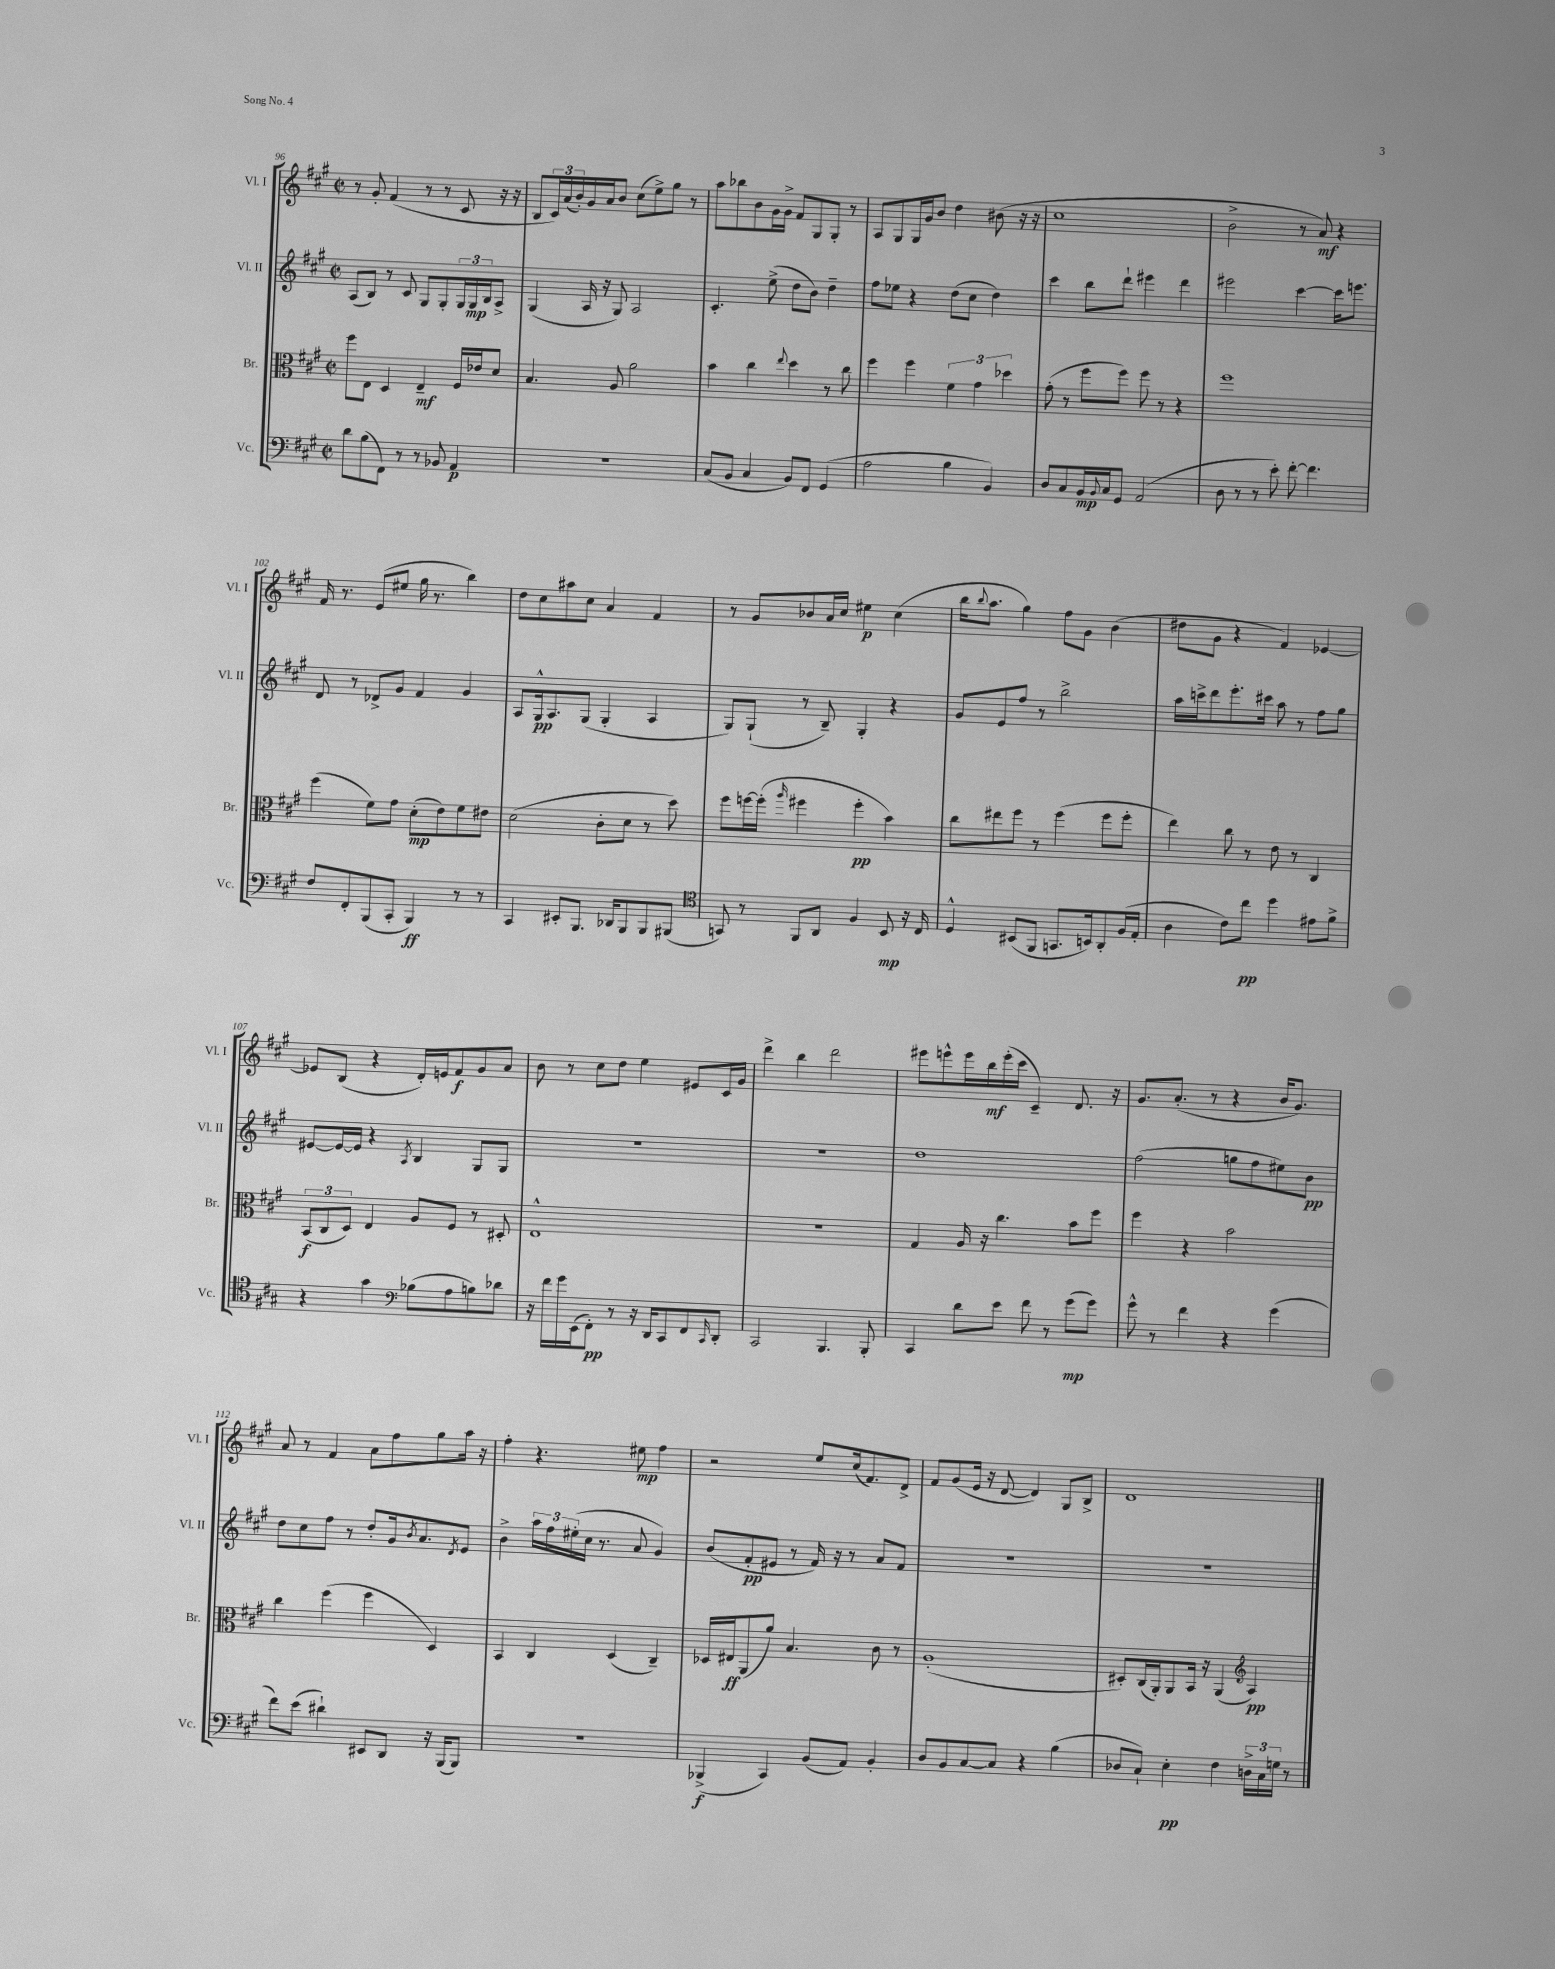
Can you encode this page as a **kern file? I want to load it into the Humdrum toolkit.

**kern	**dynam	**kern	**dynam	**kern	**dynam	**kern	**dynam
*part4	*part4	*part3	*part3	*part2	*part2	*part1	*part1
*staff4	*staff4	*staff3	*staff3	*staff2	*staff2	*staff1	*staff1
*I"Vc.	*	*I"Br.	*	*I"Vl. II	*	*I"Vl. I	*
*I'Vc.	*	*I'Br.	*	*I'Vl. II	*	*I'Vl. I	*
*clefF4	*	*clefC3	*	*clefG2	*	*clefG2	*
*k[f#c#g#]	*	*k[f#c#g#]	*	*k[f#c#g#]	*	*k[f#c#g#]	*
*M2/2	*	*M2/2	*	*M2/2	*	*M2/2	*
*met(c|)	*	*met(c|)	*	*met(c|)	*	*met(c|)	*
=96	=96	=96	=96	=96	=96	=96	=96
8d\L	.	8ff#\L	.	(8A/L	.	8r	.
(8B\	.	8E\J	.	8B/J)	.	8g#'/	.
8FF#\J)	.	4D/	.	8r	.	(4f#/	.
8r	.	.	.	8c#/	.	.	.
8r	.	4E~/	mf	8G#/L	.	8r	.
8BB-X/	.	.	.	8G#'/	.	8r	.
4AA/	p	16F#/LL	.	24G#/L	.	8c#/	.
.	.	.	.	24G#/	mp	.	.
.	.	16e-X/J	.	.	.	.	.
.	.	.	.	24B/J	.	.	.
.	.	8d/J	.	8A^/J	.	16r	.
.	.	.	.	.	.	16r	.
=97	=97	=97	=97	=97	=97	=97	=97
1r	.	4.B/	.	(4G#/	.	8B/L	.
.	.	.	.	.	.	24c#/L)	.
.	.	.	.	.	.	(24a/	.
.	.	.	.	.	.	24b'/)	.
.	.	.	.	16A/	.	16g#/	.
.	.	.	.	16r	.	16a/J	.
.	.	8A/	.	8G#/)	.	8b/J	.
.	.	2a\	.	2A/	.	(8cc#\L	.
.	.	.	.	.	.	8ee^\)	.
.	.	.	.	.	.	8gg#\J	.
.	.	.	.	.	.	8r	.
=98	=98	=98	=98	=98	=98	=98	=98
(8C#/L	.	4b\	.	4.c#'/	.	8aa\L	.
8BB/J	.	.	.	.	.	8bb-X\	.
4C#/	.	4cc#\	.	.	.	8b\	.
.	.	.	.	(8ee^\	.	16g#\L	.
.	.	.	.	.	.	16g#^\JJ	.
.	.	8qqee/	.	.	.	.	.
8BB/L)	.	4dd\	.	8dd\L	.	8f#/L	.
8FF#/J	.	.	.	8b\J)	.	8G#/	.
(4GG#/	.	8r	.	4dd~\	.	8G#'/J	.
.	.	8cc#\	.	.	.	8r	.
=99	=99	=99	=99	=99	=99	=99	=99
2A\	.	4ff#\	.	8ff#\L	.	8A/L	.
.	.	.	.	8ee-X\J	.	8G#/	.
.	.	4ff#\	.	4r	.	16G#/L	.
.	.	.	.	.	.	16g#/J	.
.	.	.	.	.	.	8b/J	.
4B\	.	6f#\	.	(8dd\L	.	4dd\	.
.	.	.	.	8cc#\J	.	.	.
.	.	6g#\	.	.	.	.	.
4BB/)	.	.	.	4dd\)	.	(8b#X\	.
.	.	6dd-X\	.	.	.	.	.
.	.	.	.	.	.	16r	.
.	.	.	.	.	.	16r	.
=100	=100	=100	=100	=100	=100	=100	=100
8D/L	.	(8g#'\	.	4ccc#\	.	1cc#	.
8C#/	.	8r	.	.	.	.	.
16BB/L	mp	8ff#\L	.	8bb\L	.	.	.
8qqBB/	.	.	.	.	.	.	.
16C#/J	.	.	.	.	.	.	.
8GG#/J	.	8ff#\J)	.	8ddd`\J	.	.	.
(2AA/	.	8ff#\	.	4eee#X\	.	.	.
.	.	8r	.	.	.	.	.
.	.	4r	.	4ddd\	.	.	.
=101	=101	=101	=101	=101	=101	=101	=101
8D\	.	1ff#	.	2eee#X\	.	2b^\	.
8r	.	.	.	.	.	.	.
8r	.	.	.	.	.	.	.
8e'\)	.	.	.	.	.	.	.
[8f#'\	.	.	.	[4ccc#\	.	8r	.
4.f#\]	.	.	.	.	.	8a/)	mf
.	.	.	.	16ccc#\KL]	.	4r	.
.	.	.	.	8.eeen\J	.	.	.
!!LO:LB:g=z
=102	=102	=102	=102	=102	=102	=102	=102
8F#/L	.	(4ff#\	.	8d/	.	16f#/	.
.	.	.	.	.	.	8.r	.
8FF#'/	.	.	.	8r	.	.	.
(8BBB/	.	8f#\L)	.	8d-X^/L	.	(8e/L	.
8CC#'/J	.	8g#\J	.	8g#/J	.	8ee#X/J	.
4BBB/)	ff	(8d'\L	mp	4f#/	.	16gg#\	.
.	.	.	.	.	.	8.r	.
.	.	8e\)	.	.	.	.	.
8r	.	8f#\	.	4g#/	.	4bb\)	.
8r	.	8e#X\J	.	.	.	.	.
=103	=103	=103	=103	=103	=103	=103	=103
4CC#/	.	(2d\	.	8A/L	.	8dd\L	.
.	.	.	.	16G#^^/k	pp	8cc#\	.
.	.	.	.	8.A/	.	.	.
8EE#X'/L	.	.	.	.	.	8aa#X\	.
8.BBB/J	.	.	.	(8G#/J	.	8cc#\J	.
.	.	8c#'\L	.	4G#'/	.	4a/	.
16DD-X/KL	.	.	.	.	.	.	.
8BBB/	.	8d\J	.	.	.	.	.
8BBB/	.	8r	.	4A/	.	4f#/	.
(8BBB#X/J	.	8dd\)	.	.	.	.	.
=104	=104	=104	=104	=104	=104	=104	=104
*clefC4	*	*	*	*	*	*	*
8GGn/)	.	8ff#\L	.	8G#/L)	.	8r	.
8r	.	[16ffn\L	.	(8G#`/J	.	8g#/L	.
.	.	(16ff'\JJ]	.	.	.	.	.
.	.	16qqaa/	.	.	.	.	.
8FF#/L	.	4ff#X\	.	8r	.	8b-X/	.
8AA/J	.	.	.	8B~/)	.	16a/L	.
.	.	.	.	.	.	16cc#/JJ	.
4F#/	.	4ff#'\	pp	4G#'/	.	4ee#X\	p
8BB/	mp	4b\)	.	4r	.	(4cc#\	.
16r	.	.	.	.	.	.	.
16C#/	.	.	.	.	.	.	.
=105	=105	=105	=105	=105	=105	=105	=105
4D^^/	.	8cc#\L	.	8g#/L	.	16bb\KL	.
.	.	.	.	.	.	8qqbb/	.
.	.	.	.	.	.	8.aa\J	.
.	.	8ee#X\	.	8e/	.	.	.
(8BB#X/L	.	8ff#\J	.	8ff#/J	.	4gg#\)	.
8FF#/J	.	8r	.	8r	.	.	.
8.GGn/L	.	(4ff#\	.	2bb^\	.	8ff#\L	.
.	.	.	.	.	.	8g#\J	.
16BBn/k)	.	.	.	.	.	.	.
8AA'/	.	8ff#\L	.	.	.	(4b\	.
(16F#/L	.	8ff#'\J	.	.	.	.	.
16E'/JJ	.	.	.	.	.	.	.
=106	=106	=106	=106	=106	=106	=106	=106
4A\	.	4ee\)	.	16aa\LL	.	8dd#X\L	.
.	.	.	.	16cccn^\J	.	.	.
.	.	.	.	8ddd\	.	8g#\J	.
8c#\L)	.	8cc#\	.	8.eee'\	.	4r	.
8cc#\J	pp	8r	.	.	.	.	.
.	.	.	.	16ccc#X\Jk	.	.	.
4dd\	.	8e\	.	8aa\	.	4f#/)	.
.	.	8r	.	8r	.	.	.
8e#X\L	.	4C#/	.	8ff#\L	.	[4e-X/	.
8f#^\J	.	.	.	8gg#\J	.	.	.
!!LO:LB:g=z
=107	=107	=107	=107	=107	=107	=107	=107
4r	.	(12BB/L	f	[8e#X/L	.	8e-X/L]	.
.	.	12C#/	.	.	.	.	.
.	.	.	.	16e#/L_	.	(8B/J	.
.	.	12D/J)	.	.	.	.	.
.	.	.	.	16e#/JJ]	.	.	.
4g#\	.	4E/	.	4r	.	4r	.
*clefF4	*	*	*	*	*	*	*
.	.	.	.	8qA/	.	.	.
(8B-X\L	.	8A/L	.	4B/	.	16d'/LL)	.
.	.	.	.	.	.	16en/J	.
8A\	.	8F#/J	.	.	.	8f#/	f
8Bn\)	.	8r	.	8G#/L	.	8g#/	.
8d-X\J	.	8D#X'/	.	8G#/J	.	8a/J	.
=108	=108	=108	=108	=108	=108	=108	=108
16r	.	1E^^	.	1r	.	8b\	.
16f#\LL	.	.	.	.	.	.	.
16g#\	.	.	.	.	.	8r	.
(16EE\J	.	.	.	.	.	.	.
8FF#'\J)	pp	.	.	.	.	8cc#\L	.
8r	.	.	.	.	.	8dd\J	.
16r	.	.	.	.	.	4ee\	.
16DD/KL	.	.	.	.	.	.	.
8CC#/	.	.	.	.	.	.	.
8FF#/	.	.	.	.	.	8e#X/L	.
16qqCC#/	.	.	.	.	.	.	.
8DD'/J	.	.	.	.	.	16c#/L	.
.	.	.	.	.	.	16g#/JJ	.
=109	=109	=109	=109	=109	=109	=109	=109
2CC#/	.	1r	.	1r	.	4ddd^\	.
.	.	.	.	.	.	4bb\	.
4.BBB/	.	.	.	.	.	2ddd\	.
8BBB'/	.	.	.	.	.	.	.
=110	=110	=110	=110	=110	=110	=110	=110
4CC#/	.	4G#/	.	1dd	.	8eee#X\L	.
.	.	.	.	.	.	8eeen^^\	.
8d\L	.	16A/	.	.	.	16eee\L	.
.	.	16r	.	.	.	16bb\	mf
8e\J	.	4.cc#\	.	.	.	(16eee'\	.
.	.	.	.	.	.	16ccc#\JJ	.
8f#\	.	.	.	.	.	4c#~/)	.
8r	.	.	.	.	.	.	.
(8g#\L	mp	8b\L	.	.	.	8.d/	.
8g#\J)	.	8ff#\J	.	.	.	.	.
.	.	.	.	.	.	16r	.
=111	=111	=111	=111	=111	=111	=111	=111
8g#^^\	.	4ff#\	.	(2ff#\	.	8.g#/L	.
8r	.	.	.	.	.	.	.
.	.	.	.	.	.	(8.a'/J	.
4f#\	.	4r	.	.	.	.	.
.	.	.	.	.	.	8r	.
4r	.	2b\	.	8ggn\L	.	4r	.
.	.	.	.	8ff#\	.	.	.
(4g#\	.	.	.	8ee#X\)	.	16b/KL	.
.	.	.	.	.	.	8.g#/J)	.
.	.	.	.	8b\J	pp	.	.
!!LO:LB:g=z
=112	=112	=112	=112	=112	=112	=112	=112
8f#\L)	.	4cc#\	.	8dd\L	.	8a/	.
(8e\J	.	.	.	8cc#\	.	8r	.
4d#X`\)	.	(4ff#\	.	8ff#\J	.	4f#/	.
.	.	.	.	8r	.	.	.
8EE#X/L	.	4ff#\	.	8dd'/L	.	8a\L	.
8DD/J	.	.	.	16g#/k	.	8ff#\	.
.	.	.	.	8qb/	.	.	.
.	.	.	.	8.a/	.	.	.
16r	.	4D/)	.	.	.	8gg#\	.
(16BBB/KL	.	.	.	.	.	.	.
.	.	.	.	8qd/	.	.	.
8BBB/J)	.	.	.	8e/J	.	16aa\Jk	.
.	.	.	.	.	.	16r	.
=113	=113	=113	=113	=113	=113	=113	=113
1r	.	4BB/	.	4b^\	.	4ff#'\	.
.	.	4C#/	.	24aa\LL	.	4.r	.
.	.	.	.	24ff#\	.	.	.
.	.	.	.	(24ee#X'\	.	.	.
.	.	.	.	16cc#\JJ	.	.	.
.	.	.	.	8.r	.	.	.
.	.	(4D/	.	.	.	.	.
.	.	.	.	8a/	.	8ee#X\	mp
.	.	4C#~/)	.	4g#/)	.	4ff#\	.
=114	=114	=114	=114	=114	=114	=114	=114
(4BBB-X^/	f	16D-X/LL	.	(8b/L	.	2r	.
.	.	16E#X/J	ff	.	.	.	.
.	.	(8AA/	.	8f#'/	pp	.	.
4CC#/)	.	8a/J)	.	8e#X/J	.	.	.
.	.	4.B/	.	8r	.	.	.
(8BB/L	.	.	.	16f#/)	.	8ee/L	.
.	.	.	.	16r	.	.	.
8AA/J)	.	.	.	8r	.	(16cc#/k	.
.	.	.	.	.	.	8.f#/)	.
4BB'/	.	8c#\	.	8a/L	.	.	.
.	.	8r	.	8f#/J	.	8d^/J	.
=115	=115	=115	=115	=115	=115	=115	=115
8D/L	.	(1A'	.	1r	.	8f#/L	.
8BB/	.	.	.	.	.	(8g#/	.
[8C#/	.	.	.	.	.	16e/Jk	.
.	.	.	.	.	.	16r	.
8C#/J]	.	.	.	.	.	[8d/	.
4r	.	.	.	.	.	4d/])	.
(4B\	.	.	.	.	.	8G#/L	.
.	.	.	.	.	.	8B^/J	.
=116	=116	=116	=116	=116	=116	=116	=116
8D-X/L	.	8D#X'/L)	.	1r	.	1d	.
8C#`/J)	.	(16C#/L	.	.	.	.	.
.	.	16AA'/J)	.	.	.	.	.
4E'\	pp	8AA/	.	.	.	.	.
.	.	16BB/Jk	.	.	.	.	.
.	.	16r	.	.	.	.	.
4F#\	.	(4AA/	.	.	.	.	.
*	*	*clefG2	*	*	*	*	*
24Dn^\LL	.	4A/)	pp	.	.	.	.
24C#\	.	.	.	.	.	.	.
24Gn\JJ	.	.	.	.	.	.	.
8r	.	.	.	.	.	.	.
==	==	==	==	==	==	==	==
*-	*-	*-	*-	*-	*-	*-	*-
